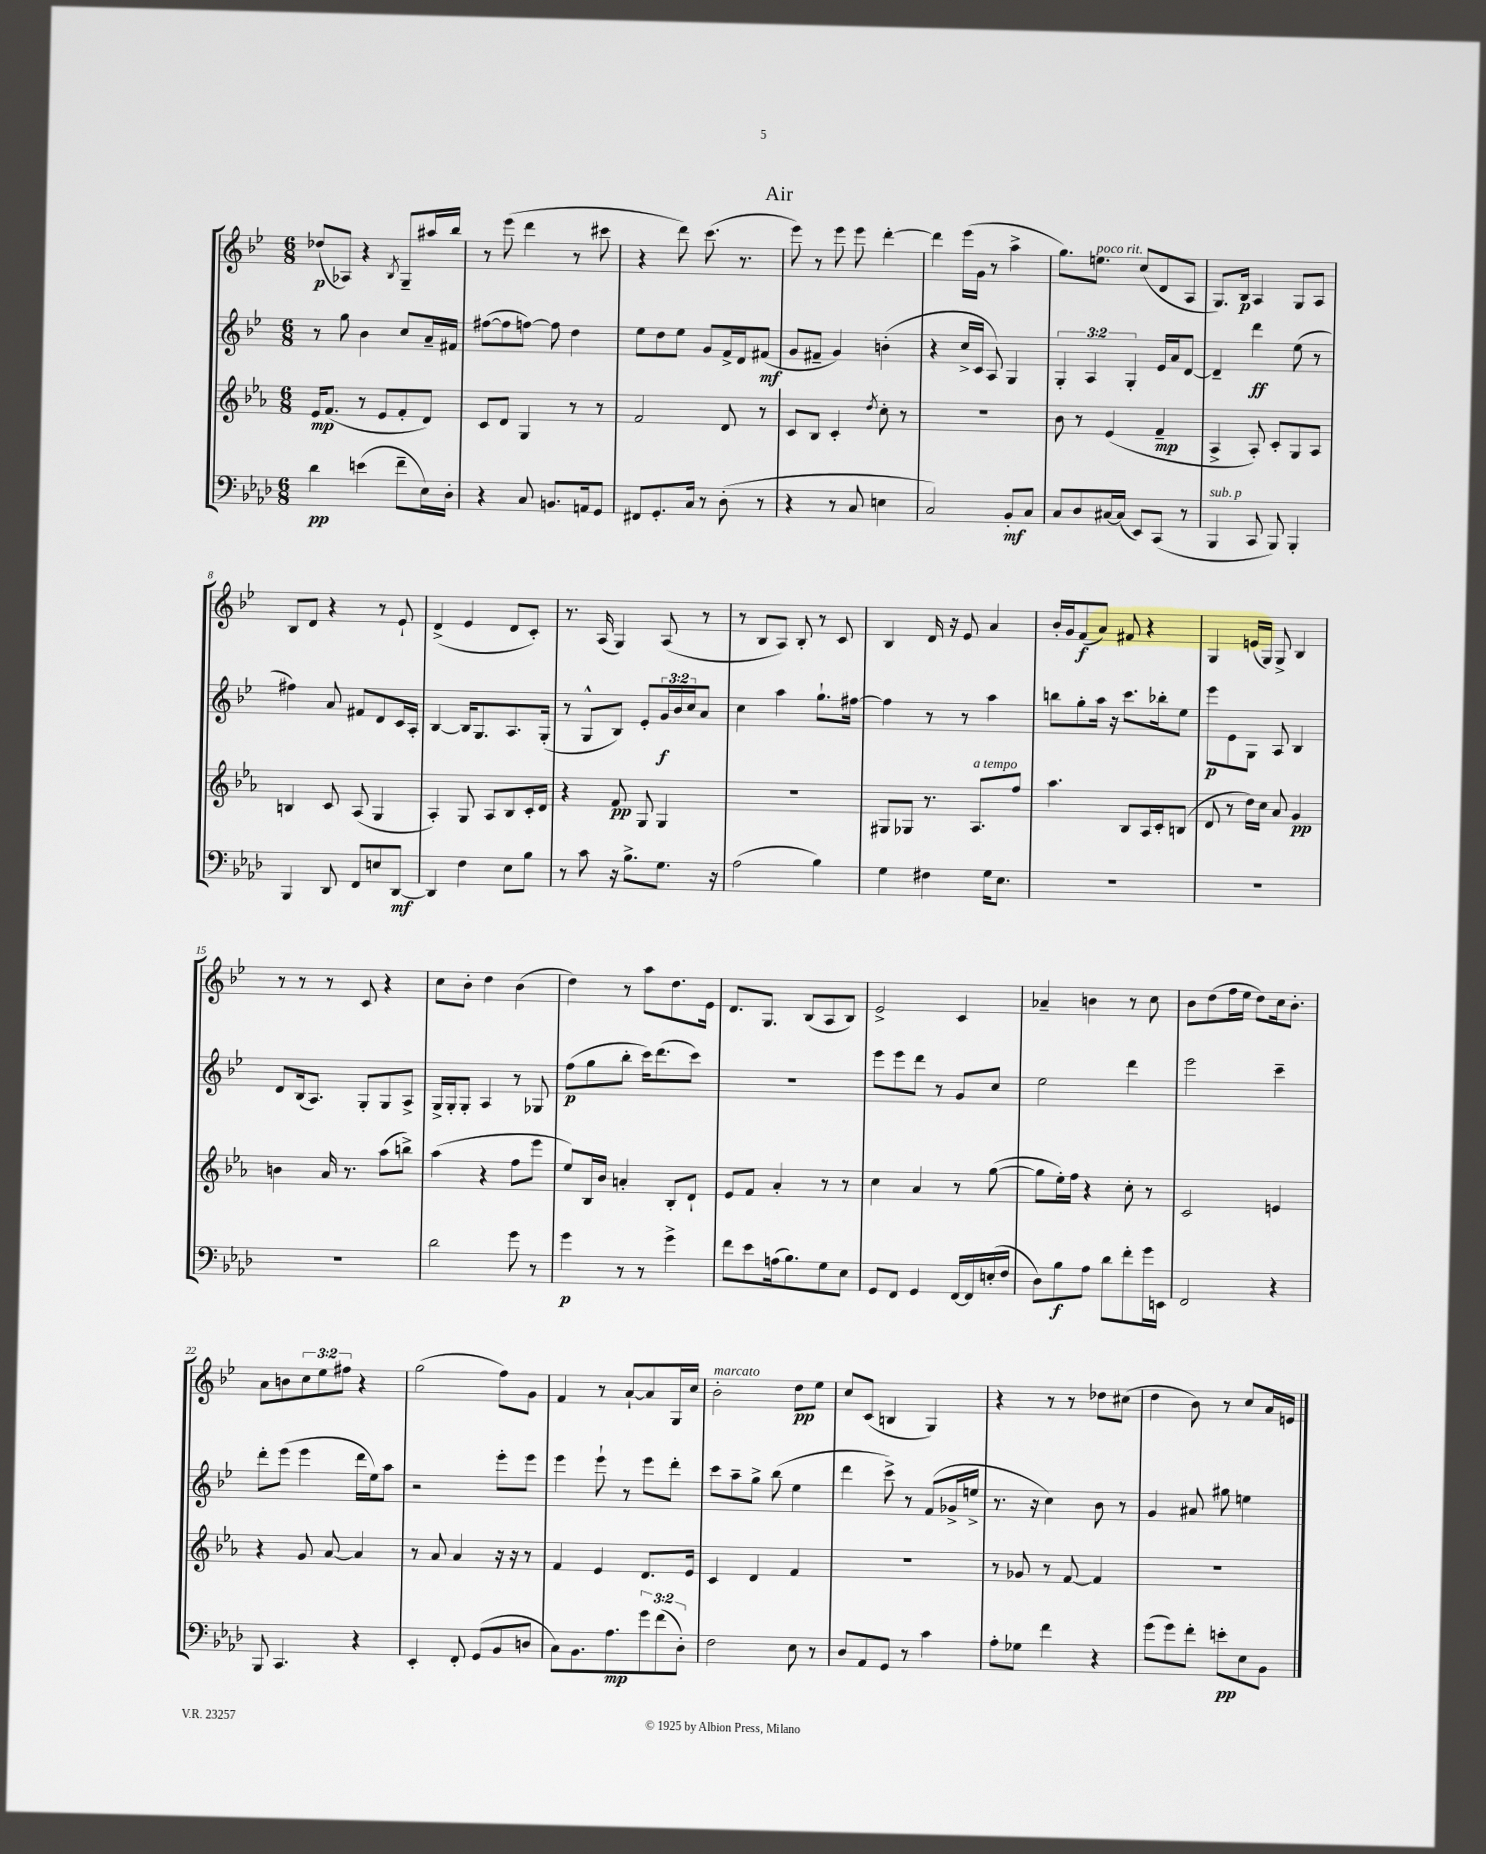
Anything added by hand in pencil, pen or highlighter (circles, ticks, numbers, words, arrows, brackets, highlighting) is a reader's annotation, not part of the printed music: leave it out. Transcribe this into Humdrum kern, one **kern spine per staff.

**kern	**dynam	**kern	**dynam	**kern	**dynam	**kern	**dynam
*part4	*part4	*part3	*part3	*part2	*part2	*part1	*part1
*staff4	*staff4	*staff3	*staff3	*staff2	*staff2	*staff1	*staff1
*clefF4	*	*clefG2	*	*clefG2	*	*clefG2	*
*k[b-e-a-d-]	*	*k[b-e-a-]	*	*k[b-e-]	*	*k[b-e-]	*
*M6/8	*	*M6/8	*	*M6/8	*	*M6/8	*
=1	=1	=1	=1	=1	=1	=1	=1
4d-\	pp	16e-/KL	mp	8r	.	(8dd-X/L	p
.	.	(8.f/J	.	.	.	.	.
.	.	.	.	8gg\	.	8A-X/J)	.
(4en\	.	8r	.	4b-\	.	4r	.
.	.	8e-/L	.	.	.	.	.
.	.	.	.	.	.	8qB-/	.
8f~\L	.	8f'/	.	8cc/L	.	8G~/L	.
16E-\L)	.	8d/J)	.	16a~/L	.	16aa#X/L	.
16D-'\JJ	.	.	.	16f#X/JJ	.	16bb-/JJ	.
=2	=2	=2	=2	=2	=2	=2	=2
4r	.	8c/L	.	([8ff#X\L	.	8r	.
.	.	8d/J	.	8ff#\]	.	(8eee-\	.
8C/	.	4G/	.	[8ffn\J)	.	4ddd\	.
8.BBn/L	.	.	.	8ff\]	.	.	.
.	.	8r	.	4dd\	.	8r	.
16AAn/k	.	.	.	.	.	.	.
8GG/J	.	8r	.	.	.	8ccc#X\	.
=3	=3	=3	=3	=3	=3	=3	=3
8FF#X/L	.	2f/	.	8ee-\L	.	4r	.
8.GG'/	.	.	.	8dd\	.	.	.
.	.	.	.	8ee-\J	.	8ddd\)	.
16C/Jk	.	.	.	.	.	.	.
8r	.	.	.	8g/L	.	(8.ccc\	.
(8D-'\	.	8d/	.	16f^/L	.	.	.
.	.	.	.	16d/J	.	8.r	.
8r	.	8r	.	(8f#X/J	mf	.	.
=4	=4	=4	=4	=4	=4	=4	=4
4r	.	8c/L	.	8g/L	.	8eee-\)	.
.	.	8B-/J	.	8f#X~/J	.	8r	.
8r	.	4c'/	.	4g/)	.	8eee-\	.
8C/	.	.	.	.	.	8eee-\	.
.	.	8qdd/	.	.	.	.	.
4En\	.	8cc'\	.	(4bn'\	.	[4ddd'\	.
.	.	8r	.	.	.	.	.
=5	=5	=5	=5	=5	=5	=5	=5
2C/)	.	2.r	.	4r	.	4ddd\]	.
.	.	.	.	16cc^/LL	.	(16eee-\LL	.
.	.	.	.	16c/JJ	.	16g\JJ	.
.	.	.	.	8A/)	.	8r	.
8BB-'/L	mf	.	.	4G/	.	4aa^\	.
8C/J	.	.	.	.	.	.	.
=6	=6	=6	=6	=6	=6	=6	=6
8C/L	.	8b-\	.	6G'/	.	8.gg\L)	.
8D-/	.	8r	.	.	.	.	.
.	.	.	.	6A/	.	.	.
!	!	!	!	!	!	!LO:TX:a:i:t=poco rit.	!
.	.	.	.	.	.	8.een\J	.
[16C#X/L	.	(4e-/	.	.	.	.	.
(16C#/JJ]	.	.	.	.	.	.	.
.	.	.	.	6G'/	.	.	.
8EE-/L)	.	.	.	.	.	(8cc/L	.
(8CC/J	.	4f~/	mp	16e-/LL	.	8d/	.
.	.	.	.	16a/J	.	.	.
8r	.	.	.	[8d/J	.	8A/J	.
=7	=7	=7	=7	=7	=7	=7	=7
!LO:TX:a:i:t=sub. p	!	!	!	!	!	!	!
4BBB-/	.	4A-^/	.	4d~/]	.	8.G/L)	.
.	.	.	.	.	.	16B-/Jk	p
8CC/	.	8A-'/)	.	4ddd\	ff	4A/	.
8BBB-/)	.	8c'/L	.	.	.	.	.
4BBB-'/	.	8G/	.	(8ee-\	.	8G/L	.
.	.	8A-/J	.	8r	.	8A/J	.
!!LO:LB:g=z
=8	=8	=8	=8	=8	=8	=8	=8
4BBB-/	.	4Bn/	.	4ff#X\)	.	8B-/L	.
.	.	.	.	.	.	8d/J	.
8DD-/	.	8c/	.	8a/	.	4r	.
8FF/L	.	(8A-/	.	8f#X/L	.	.	.
8En/	.	4G/	.	8d/	.	8r	.
[8DD-/J	mf	.	.	16c/L	.	8e-`/	.
.	.	.	.	16A'/JJ	.	.	.
=9	=9	=9	=9	=9	=9	=9	=9
4DD-/]	.	4A-'/)	.	[4B-/	.	(4d^/	.
4F\	.	8G/	.	16B-/KL]	.	4e-/	.
.	.	.	.	8.G/	.	.	.
.	.	8A-/L	.	.	.	.	.
8E-\L	.	8B-/	.	8.A/	.	8d/L	.
8B-\J	.	16c'/L	.	.	.	8c'/J)	.
.	.	16d/JJ	.	(16G'/Jk	.	.	.
=10	=10	=10	=10	=10	=10	=10	=10
8r	.	4r	.	8r	.	8.r	.
8c\	.	.	.	8G^^/L	.	.	.
.	.	.	.	.	.	(16A/	.
16r	.	8f/	pp	8B-/J)	.	4G/)	.
8.B-^\L	.	.	.	.	.	.	.
.	.	8G/	.	8e-'/L	.	.	.
8.G\J	.	4G/	.	24g/L	f	(8A/	.
.	.	.	.	24b-/	.	.	.
.	.	.	.	24cc/J	.	.	.
.	.	.	.	8a/J	.	8r	.
16r	.	.	.	.	.	.	.
=11	=11	=11	=11	=11	=11	=11	=11
(2A-\	.	2.r	.	4cc\	.	8r	.
.	.	.	.	.	.	8B-/L	.
.	.	.	.	4aa\	.	8A/J)	.
.	.	.	.	.	.	8B-'/	.
4B-\)	.	.	.	8.gg`\L	.	8r	.
.	.	.	.	.	.	8c/	.
.	.	.	.	[16ff#X\Jk	.	.	.
=12	=12	=12	=12	=12	=12	=12	=12
4G\	.	8G#X/L	.	4ff#\]	.	4B-/	.
.	.	8G-X/J	.	.	.	.	.
4F#X\	.	8.r	.	8r	.	16d/	.
.	.	.	.	.	.	16r	.
.	.	.	.	8r	.	8e-/	.
!	!	!LO:TX:a:i:t=a tempo	!	!	!	!	!
.	.	8.A-/L	.	.	.	.	.
16G\KL	.	.	.	4aa\	.	4a/	.
8.E-\J	.	.	.	.	.	.	.
.	.	8ff/J	.	.	.	.	.
=13	=13	=13	=13	=13	=13	=13	=13
2.r	.	4.aa-\	.	8bbn\L	.	16b-'/LL	.
.	.	.	.	.	.	16g/J	.
.	.	.	.	8gg'\	.	(8f/	f
.	.	.	.	16aa\Jk	.	8a/J)	.
.	.	.	.	16r	.	.	.
.	.	8B-/L	.	8.ccc\L	.	8f#X/	.
.	.	16A-/L	.	.	.	4r	.
.	.	16c'/J	.	16bb-X'\k	.	.	.
.	.	(8Bn/J	.	8ee-\J	.	.	.
=14	=14	=14	=14	=14	=14	=14	=14
2.r	.	8d/	.	8eee-\L	p	4G/	.
.	.	8r	.	8e-\	.	.	.
.	.	16dd\LL)	.	8G\J	.	(16en/LL	.
.	.	16cc\JJ	.	.	.	16G/JJ)	.
.	.	8a-/	.	8A/	.	8G^/	.
.	.	4g/	pp	4B-/	.	4B-/	.
!!LO:LB:g=z
=15	=15	=15	=15	=15	=15	=15	=15
2.r	.	4bn\	.	8d/L	.	8r	.
.	.	.	.	(16B-/k	.	8r	.
.	.	.	.	8.A/J)	.	.	.
.	.	16a-/	.	.	.	8r	.
.	.	8.r	.	.	.	.	.
.	.	.	.	8G'/L	.	8c/	.
.	.	(8aa-\L	.	8G/	.	4r	.
.	.	8bbn^\J)	.	8A^/J	.	.	.
=16	=16	=16	=16	=16	=16	=16	=16
2d-\	.	(4aa-\	.	16G^/LL	.	8cc\L	.
.	.	.	.	16G'/J	.	.	.
.	.	.	.	8G'/J	.	8b-'\J	.
.	.	4r	.	4A/	.	4dd\	.
8g\	.	8ff\L	.	8r	.	(4b-\	.
8r	.	8eee-\J	.	8G-X/	.	.	.
=17	=17	=17	=17	=17	=17	=17	=17
4g\	p	8ee-/L)	.	(8ff\L	p	4dd\)	.
.	.	16B-/L	.	8gg\	.	.	.
.	.	16b-/JJ	.	.	.	.	.
8r	.	4an'/	.	8bb-'\J	.	8r	.
8r	.	.	.	16ccc\KL)	.	8aa\L	.
.	.	.	.	(8.ddd\	.	.	.
4g^\	.	8B-'/L	.	.	.	8.dd\	.
.	.	8d`/J	.	8ccc\J)	.	.	.
.	.	.	.	.	.	16e-\Jk	.
=18	=18	=18	=18	=18	=18	=18	=18
8f\L	.	8e-/L	.	2.r	.	8.d/L	.
8e-\	.	8f/J	.	.	.	.	.
.	.	.	.	.	.	8.G/J	.
(16An\k	.	4a-'/	.	.	.	.	.
8.B-\)	.	.	.	.	.	.	.
.	.	.	.	.	.	(8B-/L	.
8G\	.	8r	.	.	.	8A/	.
8E-\J	.	8r	.	.	.	8B-/J)	.
=19	=19	=19	=19	=19	=19	=19	=19
8GG/L	.	4cc\	.	8eee-\L	.	2e-^/	.
8FF/J	.	.	.	8eee-\	.	.	.
4GG/	.	4a-/	.	8ddd\J	.	.	.
.	.	.	.	8r	.	.	.
[16FF/LL	.	8r	.	8g/L	.	4c/	.
16FF/]	.	.	.	.	.	.	.
(16En'/	.	([8gg\	.	8cc/J	.	.	.
16F/JJ	.	.	.	.	.	.	.
=20	=20	=20	=20	=20	=20	=20	=20
8D-\L)	.	8gg\L]	.	2ee-\	.	4a-X~/	.
8B-\	f	16ee-'\L)	.	.	.	.	.
.	.	16ff\JJ	.	.	.	.	.
8A-\J	.	4r	.	.	.	4bn\	.
8d-\L	.	.	.	.	.	.	.
8f'\	.	8cc'\	.	4ddd\	.	8r	.
16g\L	.	8r	.	.	.	8cc\	.
16EEn\JJ	.	.	.	.	.	.	.
=21	=21	=21	=21	=21	=21	=21	=21
2FF/	.	2c/	.	2eee-\	.	8b-\L	.
.	.	.	.	.	.	(8dd\	.
.	.	.	.	.	.	16ff\L	.
.	.	.	.	.	.	16ee-\JJ	.
.	.	.	.	.	.	8dd\L)	.
4r	.	4en/	.	4ccc~\	.	16cc\k	.
.	.	.	.	.	.	8.b-'\J	.
!!LO:LB:g=z
=22	=22	=22	=22	=22	=22	=22	=22
8BBB-/	.	4r	.	8ddd'\L	.	8a\L	.
4.CC/	.	.	.	(8eee-\J	.	8bn\	.
.	.	8g/	.	4eee-\	.	12cc\	.
.	.	.	.	.	.	12ee-\	.
.	.	[8a-/	.	.	.	.	.
.	.	.	.	.	.	12ff#X\J	.
4r	.	4a-/]	.	16ddd\LL	.	4r	.
.	.	.	.	16ee-\J)	.	.	.
.	.	.	.	8aa\J	.	.	.
=23	=23	=23	=23	=23	=23	=23	=23
4EE-'/	.	8r	.	2r	.	(2gg\	.
.	.	8a-/	.	.	.	.	.
8FF'/	.	4a-/	.	.	.	.	.
(8GG/L	.	.	.	.	.	.	.
8BB-/	.	16r	.	8eee-'\L	.	8ff\L)	.
.	.	16r	.	.	.	.	.
8Dn/J	.	8r	.	8eee-\J	.	8g\J	.
=24	=24	=24	=24	=24	=24	=24	=24
8C\L)	.	4f/	.	4eee-\	.	4f/	.
8.BB-\	.	.	.	.	.	.	.
.	.	4e-/	.	8eee-`\	.	8r	.
8.A-\	mp	.	.	.	.	.	.
.	.	.	.	8r	.	[8a`/L	.
12g\	.	8.d/L	.	8eee-\L	.	8a/]	.
(12f\	.	.	.	.	.	.	.
.	.	.	.	8ddd'\J	.	16G/L	.
12D-'\J)	.	.	.	.	.	.	.
.	.	16e-/Jk	.	.	.	16cc/JJ	.
=25	=25	=25	=25	=25	=25	=25	=25
!	!	!	!	!	!	!LO:TX:a:i:t=marcato	!
2F\	.	4c/	.	8ccc\L	.	2b-'\	.
.	.	.	.	8aa~\	.	.	.
.	.	4d/	.	8gg^\J	.	.	.
.	.	.	.	(8bb-\	.	.	.
8E-\	.	4f/	.	4ee-\	.	8dd\L	pp
8r	.	.	.	.	.	8ee-\J	.
=26	=26	=26	=26	=26	=26	=26	=26
8D-/L	.	2.r	.	4ddd\	.	8cc/L	.
8AA-/	.	.	.	.	.	(8c/J	.
8GG/J	.	.	.	8ccc^\)	.	4Bn/	.
8r	.	.	.	8r	.	.	.
4c\	.	.	.	(8f/L	.	4G/)	.
.	.	.	.	16g-X^/L	.	.	.
.	.	.	.	16een^/JJ	.	.	.
=27	=27	=27	=27	=27	=27	=27	=27
8A-'\L	.	8r	.	8.r	.	4r	.
8G-X\J	.	8g-X/	.	.	.	.	.
.	.	.	.	16r	.	.	.
4f\	.	8r	.	4cc\)	.	8r	.
.	.	[8f/	.	.	.	8r	.
4r	.	4f/]	.	8b-\	.	8dd-X\L	.
.	.	.	.	8r	.	(8cc#X\J	.
=28	=28	=28	=28	=28	=28	=28	=28
(8g\L	.	2.r	.	4g/	.	4dd\	.
8g\)	.	.	.	.	.	.	.
8f'\J	.	.	.	8a#X/	.	8b-\)	.
8en'\L	pp	.	.	8gg#X\	.	8r	.
8E-\	.	.	.	4een\	.	8cc/L	.
8BB-\J	.	.	.	.	.	16a/L	.
.	.	.	.	.	.	16en/JJ	.
==	==	==	==	==	==	==	==
*-	*-	*-	*-	*-	*-	*-	*-
